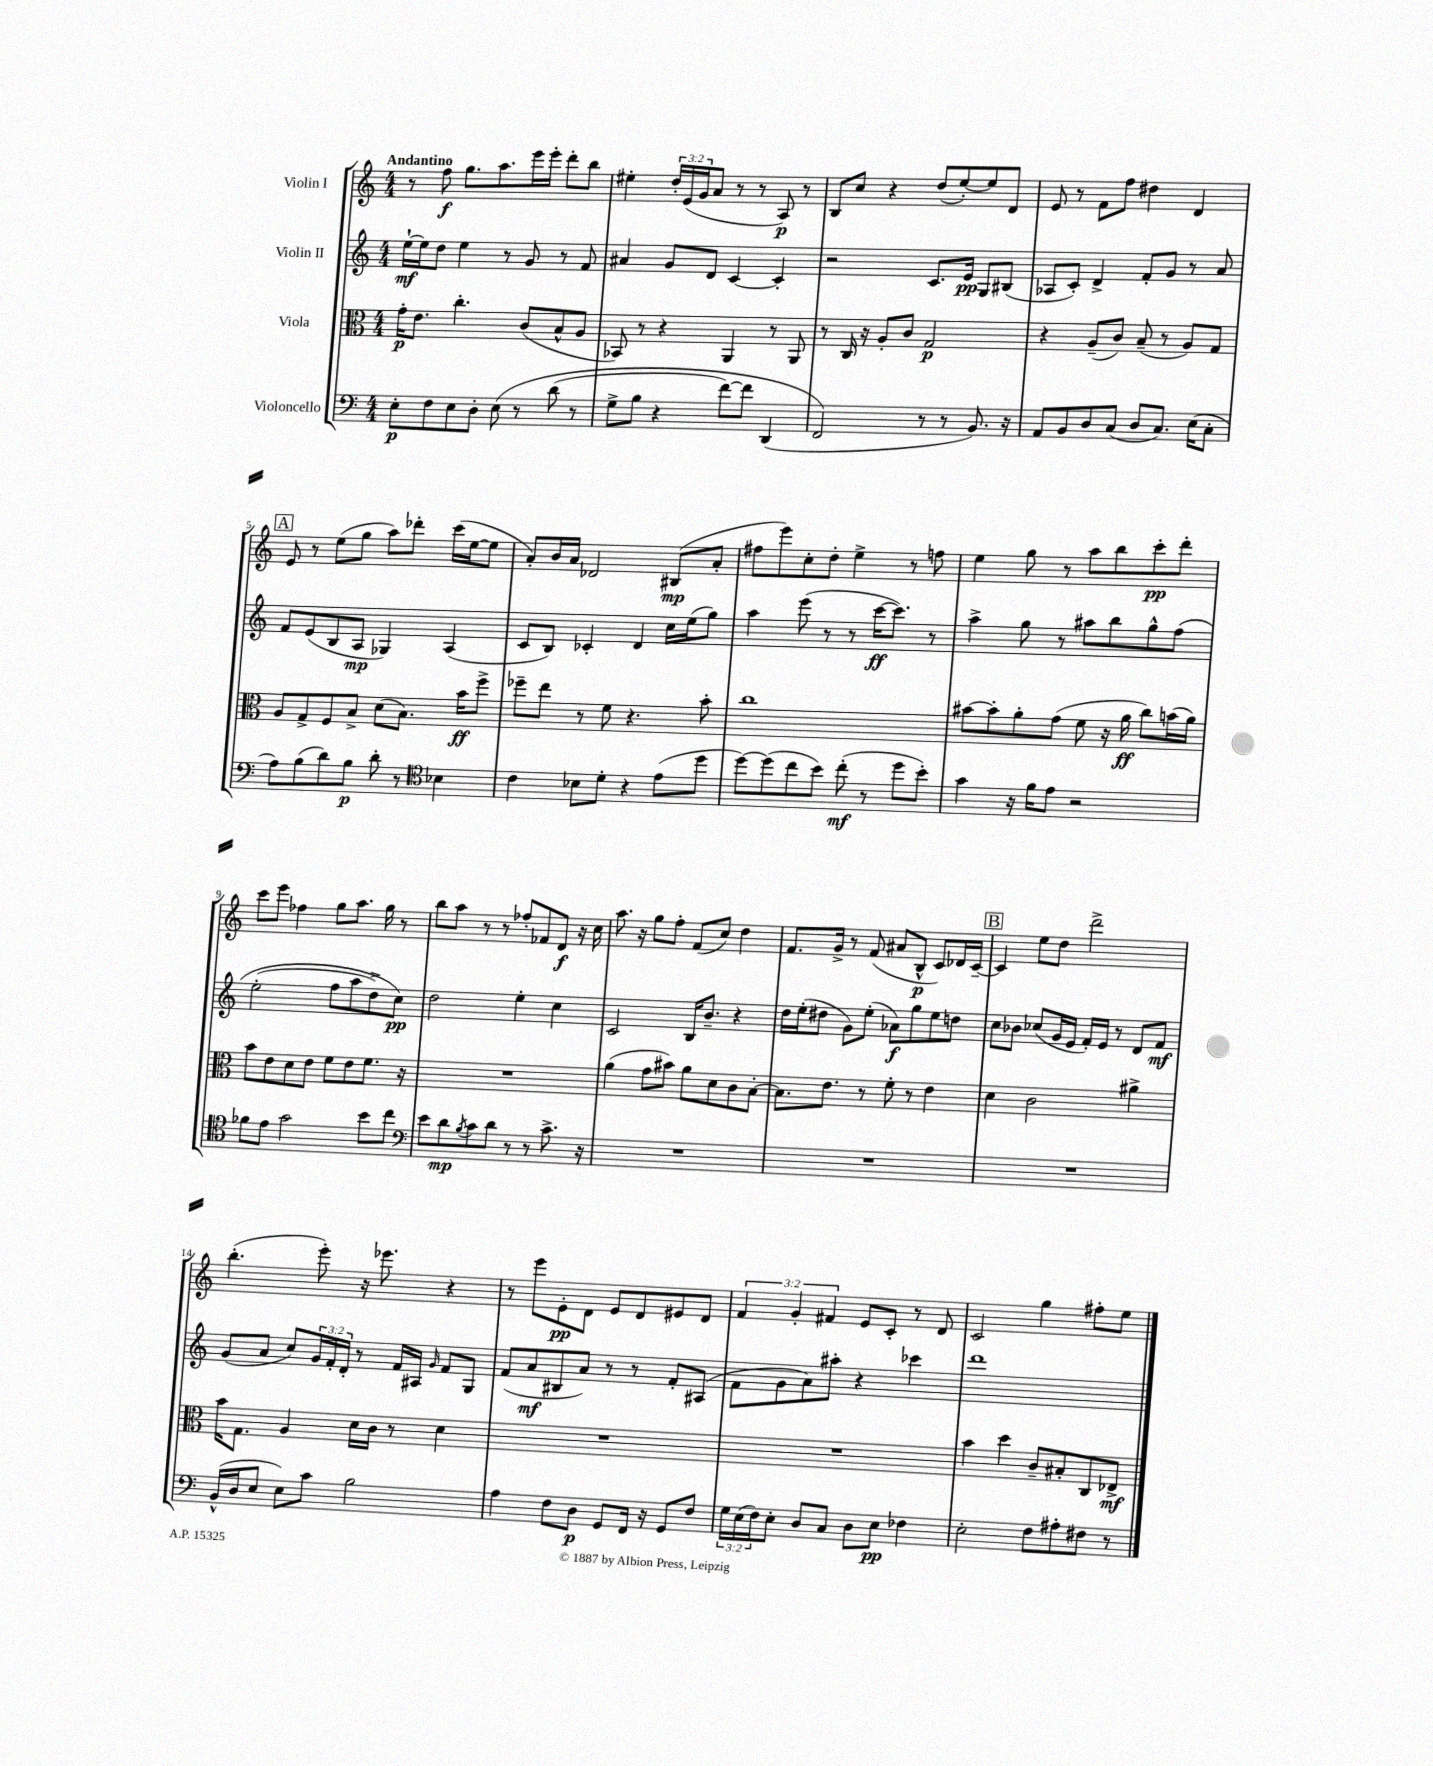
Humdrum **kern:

**kern	**kern	**kern	**kern
*staff4	*staff3	*staff2	*staff1
*clefF4	*clefC3	*clefG2	*clefG2
*k[]	*k[]	*k[]	*k[]
*M4/4	*M4/4	*M4/4	*M4/4
8E'	16g'	[16ee`	8r
.	8.e	16ee]	.
8F	.	8dd	8ff
8E	4.cc'	4ee	8.gg
8D'	.	.	.
.	.	.	8.aa
&(8E	.	8r	.
8r	(8c	8g	16eee
.	.	.	16eee'
(8d	8B^^	8r	8ddd'
8r	8A	8f	8bb
=	=	=	=
8G^	8BB-)	4a#	4ee#'
8B	8r	.	.
4r	4r	8g	24dd'
.	.	.	(24e
.	.	.	24g
.	.	8d	8a
[8f)	4AA	[4c	8r
8f]	.	.	8r
(4DD	8r	4c']	8A)
.	8AA	.	8r
=	=	=	=
2FF&)	8r	2r	8B
.	16C	.	8cc
.	16r	.	.
.	8A'	.	4r
.	8c	.	.
8r	2G	8.c	(8dd
8r	.	.	[8ee')
.	.	16e	.
8.BB)	.	8G	8ee]
.	.	(8B#	8d
16r	.	.	.
=	=	=	=
8AA	4r	8A-	8e
8BB	.	8c')	8r
8D	(8A~	4d^	8f
(8C	8c)	.	8ff
8D	(8B~	8f'	4dd#
8.C)	8r	8g	.
.	8A)	8r	4d
(16E	.	.	.
8C'	8G	8a	.
=	=	=	=
8A)	8A	8f	8e
(8B	8G^	(8e	8r
8d)	8F	8B	(8ee
8B	8B^	8A	8gg
8d'	(8d	4G-)	8aa)
8r	8.B)	.	8ddd-'
*clefC4	*	*	*
4B-	.	(4A	(16ccc
.	16b	.	[16ee
.	8ff^	.	8ee]
=	=	=	=
4c	8ff-~	8c	8a')
.	8ee	8B)	16b
.	.	.	16a
8B-	8r	4c-'	2d-
8d'	8f	.	.
4r	4.r	4d	.
(8e	.	16cc	(8B#
.	.	(16ee	.
8dd	8b'	8gg)	8a'
=	=	=	=
[8dd)	1cc	4aa	8ff#
(8dd]	.	.	8eee)
8cc	.	(8eee	8cc'
8b)	.	8r	8dd'
(8cc'	.	8r	4ee^
8r	.	[16ccc	.
.	.	8.ccc])	.
8dd	.	.	8r
8b')	.	8r	8ff
=	=	=	=
4g	[8b#	4aa^	4ee
.	8b#']	.	.
16r	8a'	8gg	8gg
16f	.	.	.
8e	(8g	8r	8r
2r	8f	8aa#	8aa
.	16r	8bb	8bb
.	16a	.	.
.	8cc)	8gg^^	8ccc'
.	(16b	&(8ff	8ddd'
.	16a)	.	.
=	=	=	=
8f-	8b	(2ee'	8ccc
8e	8e	.	8eee
2g	8d	.	4ff-
.	8e	.	.
.	8f	8ff	8gg
.	8e	8aa	8.aa
8b	8.f	8dd^)	.
.	.	.	16gg
8cc	.	8cc&)	8r
.	16r	.	.
=	=	=	=
*clefF4	*	*	*
8e	1r	2dd	8bb
8d	.	.	8aa
8qB	.	.	.
8c	.	.	8r
8d	.	.	8r
8r	.	4ee'	8ff-'
8r	.	.	8f-
8.c^	.	4cc	8d
.	.	.	16r
16r	.	.	16cc
=	=	=	=
1r	(4a	2c	8.aa
.	.	.	16r
.	8g	.	8gg
.	8b#)	.	8ff'
.	8a	16B	(8f
.	.	8.b~	.
.	8d	.	8cc)
.	8c	4r	4dd
.	[8B'	.	.
=	=	=	=
1r	8.B]	16dd	8.f
.	.	(16ee'	.
.	.	8dd#	.
.	8.e	.	16g^
.	.	8g)	8r
.	8r	(8ee'	(8f
.	8f'	8a-)	8a#
.	8r	8gg	8B^^
.	4e	8ee	8c)
.	.	8dd	16d-
.	.	.	[16c~
=	=	=	=
1r	4d	8cc	4c]
.	.	8b-	.
.	2c	(8cc-	8ee
.	.	16g	8dd
.	.	16e	.
.	.	16f')	2ddd^
.	.	16e	.
.	.	8r	.
.	4a#^	8d	.
.	.	8f	.
=	=	=	=
(16BB^^	16b	(8g	(4.bb'
16D	8.G	.	.
8E	.	8a	.
8E)	4A	8cc)	.
8c	.	24g	8eee')
.	.	24f'	.
.	.	24d'	.
2B	16d	8r	16r
.	16c	.	8.eee-
.	8r	16f	.
.	.	16A#	.
.	.	16qqg	.
.	4d	8f	4r
.	.	8G	.
=	=	=	=
4A	1r	(8f	8r
.	.	8a	8eee
8F	.	8B#	8e'
8D	.	8a)	8d
8GG	.	8r	8e
16FF	.	8r	8d
16r	.	.	.
8GG	.	8f'	8e#
8F	.	(8A#	8d
=	=	=	=
24G	1r	8f	6f
(24E	.	.	.
24F)	.	.	.
8E'	.	8g	.
.	.	.	6g'
8D	.	8a)	.
.	.	.	6f#
8C	.	8aa#'	.
8D	.	4r	8e
8E	.	.	8c'
4F-	.	4ccc-	8r
.	.	.	8d
=	=	=	=
2E'	4b	1ddd	2c
.	4dd	.	.
8F	8c~	.	4gg
8A#'	8B#'	.	.
8F#	8C	.	8ff#'
8r	8E-^	.	8ee
==	==	==	==
*-	*-	*-	*-
